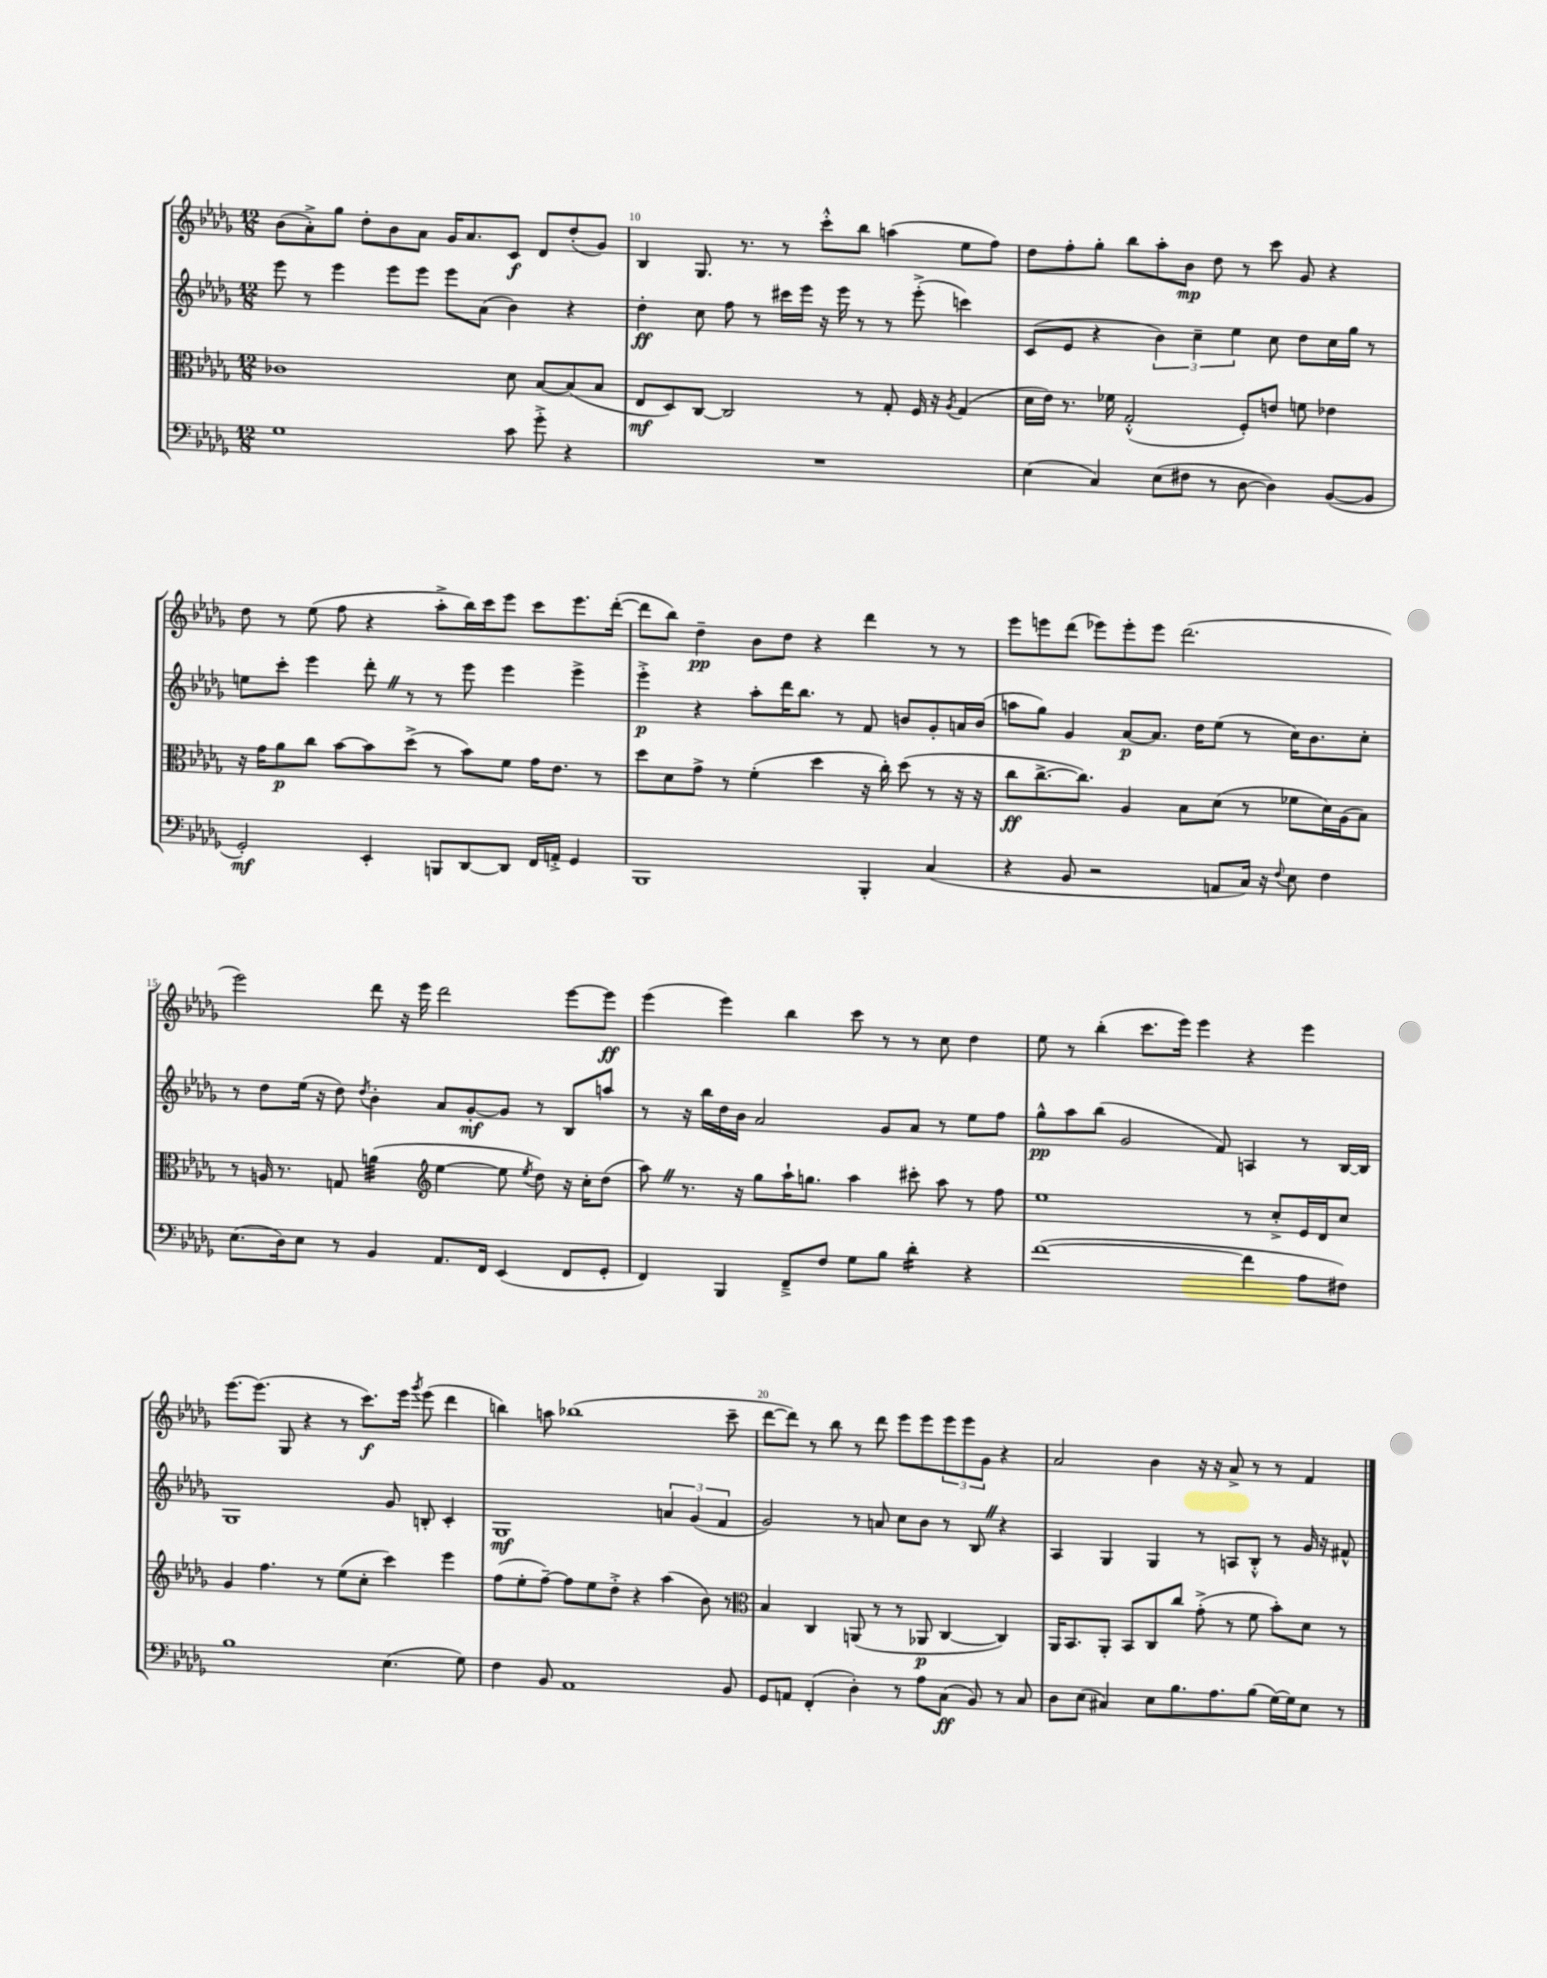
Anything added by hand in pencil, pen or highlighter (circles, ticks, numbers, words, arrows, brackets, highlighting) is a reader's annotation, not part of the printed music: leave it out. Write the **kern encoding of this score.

**kern	**kern	**kern	**kern
*staff4	*staff3	*staff2	*staff1
*clefF4	*clefC3	*clefG2	*clefG2
*k[b-e-a-d-g-]	*k[b-e-a-d-g-]	*k[b-e-a-d-g-]	*k[b-e-a-d-g-]
*M12/8	*M12/8	*M12/8	*M12/8
1G-	1c-	8eee-\	(8b-\L
.	.	8r	8a-'^\)
.	.	4eee-\	8gg-\J
.	.	.	8dd-'\L
.	.	8eee-\L	8b-\
.	.	8eee-\J	8a-\J
.	.	8eee-\L	16g-/LK
.	.	.	8.a-/
.	.	(8a-\J	.
8c\	8d-\	4b-\)	8c/J
8g-'^\	[8B-/L	.	8d-/L
4r	(8B-/]	4r	(8dd-'/
.	8B-/J	.	8g-/J)
=	=	=	=
1.r	8E-/L	4dd-'\	4B-/
.	8D-/)	.	.
.	[8C/J	8cc\	8.G-/
.	2C/]	8ff\	.
.	.	.	8.r
.	.	8r	.
.	.	16ccc#\LL	8r
.	.	16eee-\JJ	.
.	.	16r	8ccc'^^\L
.	.	16eee-\	.
.	8r	8r	8bb-\J
.	8G-'/	8r	(4aa\
.	16F/	(8eee-'^\	.
.	16r	.	.
.	8qA-/	.	.
.	(4G-/	4ccc\)	8ee-\L
.	.	.	8ff\J)
=	=	=	=
(4E-\	16d-\LL	(8c/L	8dd-\L
.	16e-\JJ)	.	.
.	8.r	8e-/J	8ff'\
4C/)	.	4r	8gg-'\J
.	16f-\	.	.
.	(2G-'^^/	.	8bb-\L
(8E-\L	.	6b-\)	8aa-'\
8F#\J	.	.	8b-\J
.	.	6cc~\	.
8r	.	.	8dd-\
.	.	6ee-\	.
[8D-\	8F'/L)	.	8r
4D-\])	8e/J	8cc\	8ccc\
.	8f\	8dd-\L	8g-/
([8BB-/L	4e-\	16cc\L	4r
.	.	16gg-\JJ	.
8BB-/]J	.	8r	.
=	=	=	=
2GG-'/)	16r	8ee\L	8dd-\
.	16g-\LK	.	.
.	8a-\	8ccc'\J	8r
.	8cc\J	4eee-\	(8ee-\
.	[8b-\L	.	8ff\
4EE-'/	8b-\]	8ddd-'\	4r
.	(8dd-^\J	8r	.
8BBB/L	8r	8r	8aa-'^\L
[8DD-/	8b-\L)	8eee-\	16bb-\L)
.	.	.	16ccc\J
8DD-/]J	8f\J	4eee-\	8eee-\J
16FF/LL	16g-\LK	.	8ccc\L
16AA'^/JJ	8.e-\J	.	.
4GG-/	.	4eee-^\	8.eee-\
.	8r	.	.
.	.	.	([16ddd-'\Jk
=	=	=	=
1BBB-	8dd-\L	4eee-'^\	8ddd-\]L
.	8d-\	.	8bb-\J)
.	8g-^\J	4r	4dd-~\
.	8r	.	.
.	(4f'\	8aa-'\L	8b-\L
.	.	16ddd-\K	8dd-\J
.	.	8.bb-\J	.
.	4dd-\	.	4r
.	.	8r	.
4BBB-'/	16r	8f/	4ddd-\
.	16cc'\)	.	.
.	(8dd-\	8b/L	.
(4C/	8r	8g-'/	8r
.	16r	16a/L	8r
.	16r	(16b/JJ	.
=	=	=	=
4r	8cc\L	8aa\L	8eee-\L
.	[8.cc^\	8gg-\J)	8eee\
8BB-/	.	4g-/	(8ddd-\J
.	8.cc\]J)	.	.
2r	.	.	8eee-\L)
.	4A-/	[8a-/L	8eee-'\
.	.	8.a-/]J	8eee-\J
.	8B-\L	.	(2.ddd-\
.	.	16dd-\LK	.
8AA/L	(8d-\J	(8ee-\J	.
16C/Jk)	8r	8r	.
16r	.	.	.
8qqF/	.	.	.
8E-\	8f-\L	16cc\LK)	.
.	.	8.b-\	.
4F\	16d-\L)	.	.
.	(16A-\J	.	.
.	8B-\J)	8cc'\J	.
=	=	=	=
(8.E-\L	8r	8r	2eee-\)
.	16A/	8dd-\L	.
16D-\k)	8.r	.	.
8E-\J	.	(16ee-\Jk	.
.	.	16r	.
8r	8G/	8dd-\)	.
.	.	8qdd-/	.
4BB-/	(4a\	4b-'\	8ddd-\
.	.	.	16r
.	.	.	16eee-\
*	*clefG2	*	*
8.AA-/L	[4ee-\	8a-/L	2ddd-\
.	.	[8g-'/	.
16FF/Jk	.	.	.
(4EE-/	8ee-\]	8g-/]J	.
.	8qee-/	.	.
.	8dd-\)	8r	.
8FF/L	16r	8B-/L	[8eee-\L
.	16cc'\LK	.	.
8GG-'/J	(8dd-\J	8aa/J	8eee-\]J
=	=	=	=
4FF/)	8aa-\)	8r	(4eee-\
.	8.r	16r	.
.	.	16bb-\LL	.
4BBB-/	.	16dd-\	4eee-\)
.	16r	16b-\JJ	.
.	8gg-\L	2a-/	.
8FF~^/L	16aa-`\K	.	4bb-\
.	8.gg\J	.	.
8F/J	.	.	.
8G-\L	4aa-\	.	8ccc\
8B-\J	.	8g-/L	8r
4d-'\	8ccc#'\	8a-/J	8r
.	8aa-\	8r	8cc\
4r	8r	8ee-\L	4dd-\
.	8ff\	8ff\J	.
=	=	=	=
([1f	1ee-	8gg-^^\L	8ee-\
.	.	8aa-\	8r
.	.	(8bb-\J	(4bb-'\
.	.	2g-/	.
.	.	.	8.ccc\L
.	.	.	16eee-\Jk)
.	.	.	4eee-\
.	.	8f/)	.
4f\]	8r	4A/	4r
.	8cc'^/L	.	.
8A-\L	16e-/L	8r	4eee-\
.	16d-/J	.	.
8F#\J)	8cc/J	[16B-/LL	.
.	.	16B-/]JJ	.
=	=	=	=
1B-	4g-/	1G-	[8.eee-\L
.	.	.	(8.eee-\]J
.	4.ff\	.	.
.	.	.	8G-/
.	.	.	4r
.	8r	.	.
.	(8ee-\L	.	8r
.	8cc'\J	.	8.ccc\L)
(4.E-\	4ccc\)	8g-/	.
.	.	.	16eee-\Jk
.	.	.	8qggg-/
.	.	8B'/	(8eee-\
.	4eee-\	4c'/	4ddd-\
8G-\)	.	.	.
=	=	=	=
4F\	(8ff\L	1G-	4bb\)
.	8ee-'\	.	.
8BB-/	[8ff~\J)	.	8aa\
1AA-	8ff\]L	.	(1bb-
.	8ee-\	.	.
.	8dd-'^\J	.	.
.	4r	.	.
.	(4aa-\	6a/	.
.	.	(6g-/	.
.	8b-\)	.	.
.	.	6f/	.
8BB-/	8r	.	8ccc~\
=	=	=	=
*	*clefC3	*	*
8GG-/L	4B-/	2g-/)	[8ddd-\L
8AA/J	.	.	8ddd-\]J)
(4FF'/	4C/	.	8r
.	.	.	8bb-\
4D-'\)	(8AA/	8r	8r
.	8r	8a/	8ddd-\
8r	8r	8cc\L	8eee-\L
8A-\L	8AA-/	8b-\J	8eee-\
(8C\J	[4C/	8r	12eee-\
.	.	.	12eee-\
8BB-/)	.	8B-/	.
.	.	.	12g-\J
8r	4C/])	4r	4r
8C/	.	.	.
=	=	=	=
8D-\L	16AA-/LK	4A-/	2a-/
.	8.BB-/	.	.
(8E-\J	.	.	.
4C#/)	8AA-'/J	4G-/	.
.	8BB-/L	.	.
8E-\L	8C/	4G-/	4b-\
8.B-\	8cc/J	.	.
.	(8g-'^\	8r	16r
8.A-\	.	.	16r
.	8r	8A/L	8a-^/
(8B-\J	8f\	8B-'^^/J	8r
[16G-\LL)	8b-'\L)	8r	8r
16G-\]J	.	.	.
8E-\J	8d-\J	16g-/	4f/
.	.	16r	.
8r	8r	8f#^^/	.
==	==	==	==
*-	*-	*-	*-
